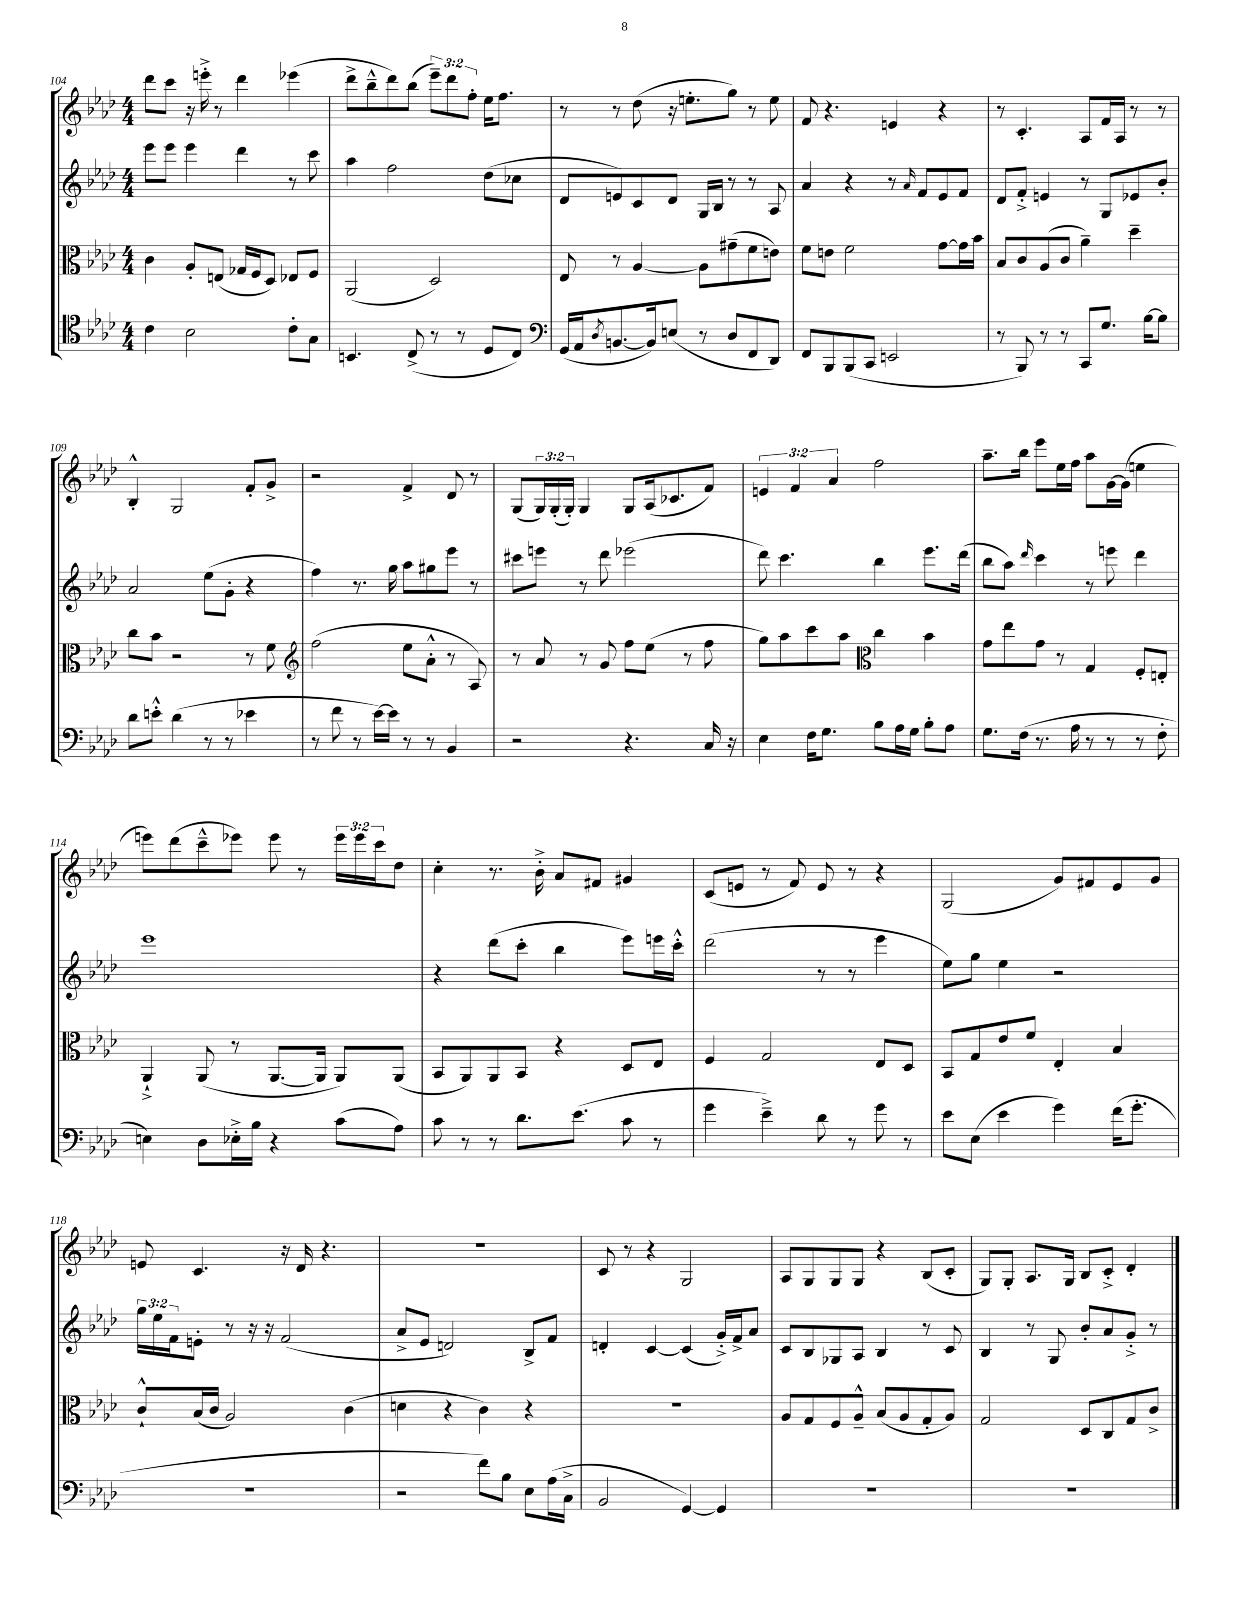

**kern	**kern	**kern	**kern
*part4	*part3	*part2	*part1
*staff4	*staff3	*staff2	*staff1
*clefC4	*clefC3	*clefG2	*clefG2
*k[b-e-a-d-]	*k[b-e-a-d-]	*k[b-e-a-d-]	*k[b-e-a-d-]
*M4/4	*M4/4	*M4/4	*M4/4
=104	=104	=104	=104
4c\	4c\	8eee-\L	8ddd-\L
.	.	8eee-\J	8ccc\J
2B-\	8A-'/L	4eee-\	16r
.	.	.	16eeen'^\
.	(8En/J	.	8r
.	16G-X/LL	4ddd-\	4ddd-\
.	16F/J	.	.
.	8D-/J)	.	.
8c'\L	8E-X/L	8r	(4eee-X\
8G\J	8F/J	8ccc\	.
=105	=105	=105	=105
4.BBn/	(2AA-/	4aa-\	8ddd-^\L
.	.	.	8bb-~^^\
.	.	2ff\	8ddd-\)
(8C^/	.	.	(8bb-\J
8r	2D-/)	.	12eee-~\L)
.	.	.	12ddd-\
8r	.	.	.
.	.	.	12ff'\J
8D-/L	.	(8dd-\L	16ee-\KL
.	.	.	8.ff\J
8C/J)	.	8cc-X\J	.
=106	=106	=106	=106
*clefF4	*	*	*
(16GG/LL	8E-/	8d-/L	8r
16AA-/J	.	.	.
8qD-/	.	.	.
[8.BBn/	8r	8en/)	8r
.	[4A-/	8c/	(8dd-\
16BB/k])	.	.	.
(8En/J	.	8d-/J	16r
.	.	.	8.een'\L
8r	8A-\L]	16G/LL	.
.	.	16B-/JJ	.
8D-/L	(8g#X~\	8r	8gg\J)
8FF/	8f\	8r	8r
8DD-/J)	8en\J)	8A-/	8ee\
=107	=107	=107	=107
8FF/L	8f\L	4a-/	8f/
8BBB-/	8en\J	.	4.r
(8BBB-/	2f\	4r	.
8CC/J	.	.	.
2EEn/	.	8r	4en/
.	.	16qqa-/	.
.	.	8f/L	.
.	[8g\L	8e-/	4r
.	16g\L]	8f/J	.
.	16b-\JJ	.	.
=108	=108	=108	=108
8r	8B-/L	8d-/L	8r
8BBB-/)	8c/	8f'^/J	4.c'/
8r	(8A-/	4en/	.
8r	8c/J	.	.
8CC/L	4a-~\)	8r	8A-/L
8.G/J	.	8G/L	16f/L
.	.	.	16A-/JJ
.	4dd-~\	8e-X/	8r
[16B-\KL	.	.	.
8B-\J]	.	8b-'/J	8r
!!LO:LB:g=z
=109	=109	=109	=109
8d-\L	8cc\L	2a-/	4B-'^^/
8en'^^\J	8b-\J	.	.
(4d-\	2r	.	2G/
8r	.	(8ee-\L	.
8r	.	8g'\J	.
4e-X\	8r	4r	8f'/L
.	8f\	.	8g^/J
=110	=110	=110	=110
*	*clefG2	*	*
8r	(2ff\	4ff\)	2r
8f\	.	.	.
8r	.	8.r	.
[16e-\LL)	.	.	.
16e-\JJ]	.	16gg\	.
8r	8ee-\L	8aa-\L	4f^/
8r	8a-'^^\J	8gg#X\	.
4BB-/	8r	8eee-\J	8d-/
.	8A-/)	8r	8r
=111	=111	=111	=111
2r	8r	8ccc#X\L	(8G/L
.	8a-/	8eeen\J	24G/L)
.	.	.	(24G'/
.	.	.	24G'/JJ)
.	8r	8r	4G/
.	8g/	8ddd-\	.
4.r	8ff\L	(2eee-X\	8G/L
.	(8ee-\J	.	(16A-/k
.	.	.	8.c-X/
.	8r	.	.
16C/	8ff\	.	8f/J)
16r	.	.	.
=112	=112	=112	=112
4E-\	8gg\L)	8ddd-\)	6en/
.	8aa-\	4.ccc\	.
.	.	.	6f/
16F\KL	8ccc\	.	.
8.G\J	.	.	.
.	.	.	6a-/
.	8aa-\J	.	.
*	*clefC3	*	*
8B-\L	4cc\	4bb-\	2ff\
16A-\L	.	.	.
16G\JJ	.	.	.
8B-'\L	4b-\	8.eee-\L	.
8A-\J	.	.	.
.	.	(16ddd-\Jk	.
=113	=113	=113	=113
8.G\L	8g\L	8bb-\L	8.aa-~\L
.	8ee-\	8aa-\J)	.
(16F\Jk	.	.	16bb-\Jk
.	.	16qqddd-/	.
8.r	8g\J	4ccc\	8eee-\L
.	8r	.	16ee-\L
16A-\	.	.	16ff\JJ
8r	4G/	8r	8aa-\L
8r	.	8eeen\	[16g\L
.	.	.	(16g\JJ]
8r	8F'/L	4ddd-\	4een\
8F'\	8En'/J	.	.
!!LO:LB:g=z
=114	=114	=114	=114
4En\)	4AA-`^/	1eee-	8eeen\L)
.	.	.	(8ddd-\
8D-\L	(8AA-/	.	8ccc~^^\
16E-X'^\L	8r	.	8eee-X\J)
16B-\JJ	.	.	.
4r	[8.AA-/L	.	8eee-\
.	.	.	8r
.	16AA-/Jk]	.	.
(8c\L	8AA-/L)	.	24eee-\LL
.	.	.	24eee-\
.	.	.	24ccc\J
8A-\J)	(8AA-/J	.	8dd-\J
=115	=115	=115	=115
8c\	8BB-/L	4r	4cc'\
8r	8AA-/)	.	.
8r	8AA-/	(8ddd-\L	8.r
8.d-\L	8BB-/J	8ccc'\J	.
.	.	.	16b-'^\
.	4r	4bb-\	8a-/L
(8.e-\J	.	.	.
.	.	.	8f#X/J
8c\	8D-/L	8eee-\L)	4g#X/
8r	8E-/J	16eeen\L	.
.	.	16ccc'^^\JJ	.
=116	=116	=116	=116
4g\	4F/	(2ddd-\	(8c/L
.	.	.	8en/J
4e-~^\)	2G/	.	8r
.	.	.	8f/)
8d-\	.	8r	8e/
8r	.	8r	8r
8g\	8E-/L	4eee-\	4r
8r	8D-/J	.	.
=117	=117	=117	=117
8e-\L	8BB-/L	8ee-\L)	(2G/
(8E-\J	8G/	8gg\J	.
4e-\	8e-/	4ee-\	.
.	8f/J	.	.
4g\)	4E-'/	2r	8g/L)
.	.	.	8f#X/
(16f\KL	4B-/	.	8e-/
8.g'\J	.	.	.
.	.	.	8g/J
!!LO:LB:g=z
=118	=118	=118	=118
1r	8c`^^/L	24gg\LL	8en/
.	.	24ee-\	.
.	.	24f\J	.
.	(16B-/L	8en'\J	4.c/
.	16c/JJ	.	.
.	2A-/)	8r	.
.	.	16r	.
.	.	16r	.
.	.	(2f/	16r
.	.	.	16d-/
.	.	.	4.r
.	(4c\	.	.
=119	=119	=119	=119
2r	4dn\	8a-^/L	1r
.	.	8e-/J	.
.	4r	2dn/)	.
8f\L)	4c\)	.	.
8B-\J	.	.	.
8E-\L	4r	8B-^/L	.
(16A-\L	.	8f/J	.
16C^\JJ	.	.	.
=120	=120	=120	=120
2BB-/	1r	4dn'/	8c/
.	.	.	8r
.	.	[4c/	4r
[4GG/)	.	(4c/]	2G/
4GG/]	.	16g'^/LL)	.
.	.	16f^/J	.
.	.	8a-/J	.
=121	=121	=121	=121
1r	8A-/L	8c/L	8A-/L
.	8G/	8B-/	8G/
.	8F/	8G-X/	8G/
.	8A-~^^/J	8A-/J	8G/J
.	(8B-/L	4B-/	4r
.	8A-/	.	.
.	8G'/	8r	(8B-/L
.	8A-/J)	8c/	8c'/J
=122	=122	=122	=122
1r	2G/	4B-/	8G/L)
.	.	.	8G'/J
.	.	8r	8.A-/L
.	.	8G/	.
.	.	.	16G/Jk
.	8D-/L	8b-'/L	8B-/L
.	8C/	8a-/	8c'^/J
.	8G/	8g'^/J	4d-'/
.	8c^/J	8r	.
==	==	==	==
*-	*-	*-	*-
